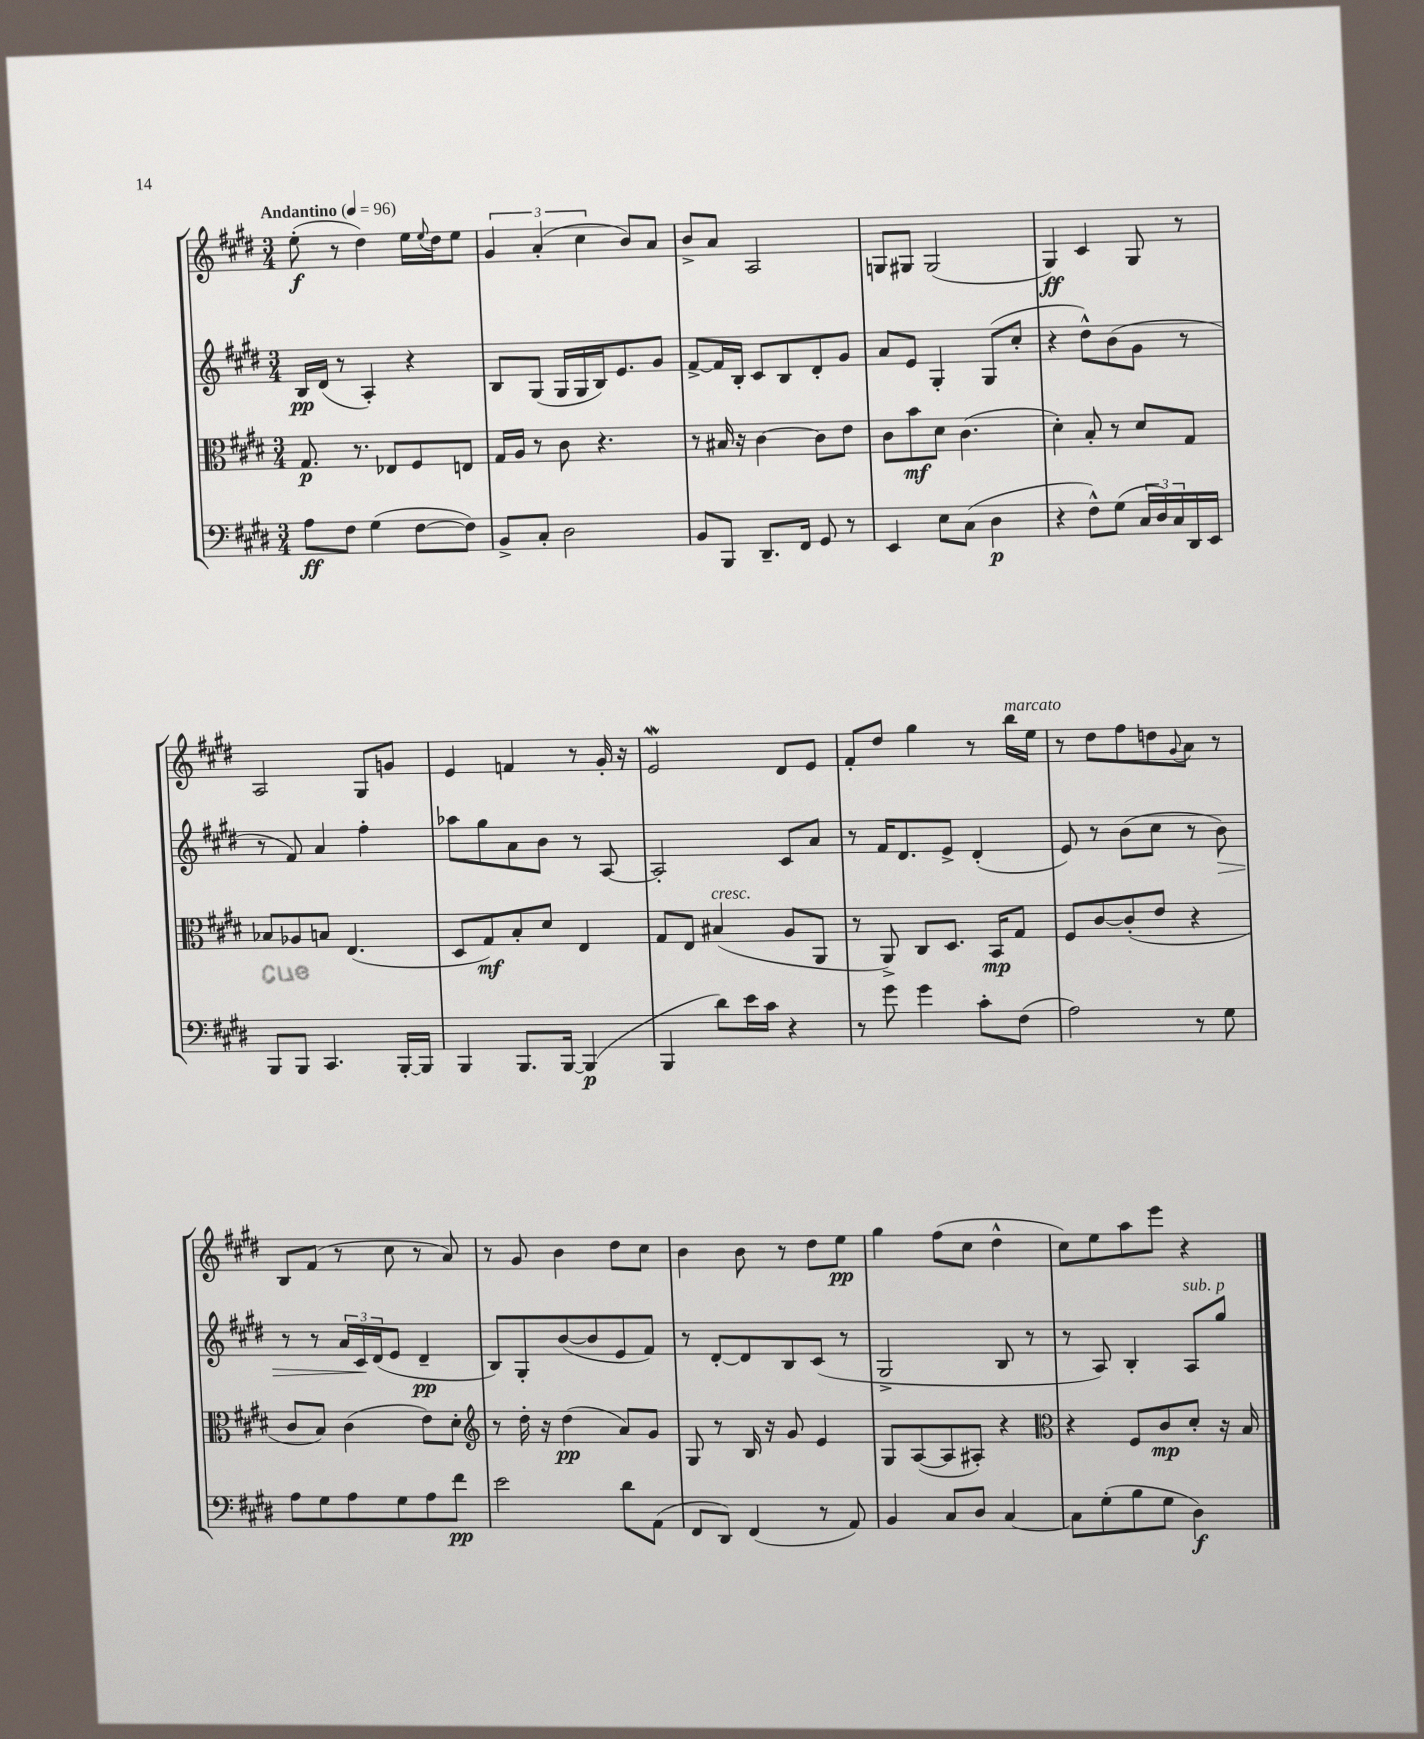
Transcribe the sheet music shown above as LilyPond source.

<<
\new StaffGroup <<
\new Staff = "s0" {
    \clef treble \key e \major \numericTimeSignature \time 3/4 \tempo "Andantino" 4 = 96
    e''8-.\f( r8 dis''4) e''16 \appoggiatura { e''8 } dis''16 e''8 |
    \tuplet 3/2 { gis'4 a'4-.( cis''4 } b'8) a'8 |
    b'8-> a'8 a2 |
    g8 gis8 gis2( |
    gis4\ff) cis'4 gis8 r8 |
    a2 gis8 g'8 |
    e'4 f'4 r8 gis'16-. r16 |
    e'2\mordent dis'8 e'8 |
    fis'8-. dis''8 gis''4 r8 b''16^\markup { \italic "marcato" } e''16 |
    r8 dis''8 fis''8 d''8 \appoggiatura { gis'8 } a'8 r8 |
    b8 fis'8( r8 cis''8 r8 a'8) |
    r8 gis'8 b'4 dis''8 cis''8 |
    b'4 b'8 r8 dis''8 e''8\pp |
    gis''4 fis''8( cis''8 dis''4-^ |
    cis''8) e''8 a''8 e'''8 r4 \bar "|." |
}
\new Staff = "s1" {
    \clef treble \key e \major \numericTimeSignature \time 3/4
    b16\pp dis'16( r8 a4-.) r4 |
    b8 gis8( gis16 gis16 b16) e'8. gis'8 |
    fis'8~-> fis'16 b16-. cis'8 b8 dis'8-. gis'8 |
    a'8 e'8 gis4-. gis8( cis''8-. |
    r4 dis''8-^) b'8( gis'8 r8 |
    r8 fis'8) a'4 fis''4-. |
    aes''8 gis''8 a'8 b'8 r8 a8~ |
    a2-. cis'8 a'8 |
    r8 fis'16 dis'8. e'8-> dis'4-.( |
    e'8) r8 b'8( cis''8 r8 b'8\>) |
    r8 r8 \tuplet 3/2 { a'16 cis'16\! dis'16( } e'8 dis'4--\pp |
    b8) gis8-. b'8~( b'8 e'8 fis'8) |
    r8 dis'8~-. dis'8 b8 cis'8( r8 |
    gis2-> b8 r8 |
    r8 a8) b4-. a8^\markup { \italic "sub. p" } gis''8 \bar "|." |
}
\new Staff = "s2" {
    \clef alto \key e \major \numericTimeSignature \time 3/4
    gis8.\p r8. ees8 fis8 e8 |
    gis16 a16 r8 cis'8 r4. |
    r8 bis16 r16 cis'4~ cis'8 e'8 |
    cis'8 b'8\mf dis'8 cis'4.( |
    dis'4-.) b8-. r8 dis'8 gis8 |
    bes8 aes8 b8 e4.( |
    dis8 gis8\mf) b8-. dis'8 e4 |
    gis8 e8 bis4^\markup { \italic "cresc." }( a8 a,8 |
    r8 a,8->) cis8 dis8. b,16\mp gis8 |
    fis8 cis'8~ cis'8-.( e'8 r4 |
    cis'8 b8) cis'4( e'8) dis'8-. |
    \clef treble r8 dis''16-. r16 dis''4\pp( a'8) gis'8 |
    gis8 r8 b16 r16 gis'8 e'4 |
    gis8 a8~( a8 ais8-.) r4 |
    \clef alto r4 fis8 cis'8\mp dis'8-. r16 b16 \bar "|." |
}
\new Staff = "s3" {
    \clef bass \key e \major \numericTimeSignature \time 3/4
    a8\ff fis8 gis4( fis8~ fis8) |
    b,8-> cis8-. dis2 |
    b,8 b,,8 dis,8.-- fis,16 gis,8 r8 |
    e,4 e8 cis8( dis4\p |
    r4 fis8-^) gis8( \tuplet 3/2 { cis16 dis16) cis16 } dis,16 e,16 |
    b,,8 b,,8 cis,4. b,,16~-. b,,16 |
    b,,4 b,,8. b,,16~ b,,4\p( |
    b,,4 dis'8) e'16 cis'16 r4 |
    r8 gis'8 gis'4 cis'8-. fis8( |
    a2) r8 gis8 |
    a8 gis8 a8 gis8 a8 fis'8\pp |
    e'2 dis'8 a,8( |
    fis,8 dis,8) fis,4( r8 a,8) |
    b,4 cis8 dis8 cis4~ |
    cis8 gis8-.( b8 gis8 dis4\f) \bar "|." |
}
>>
>>
\layout { \context { \Score \remove "Bar_number_engraver" } }
